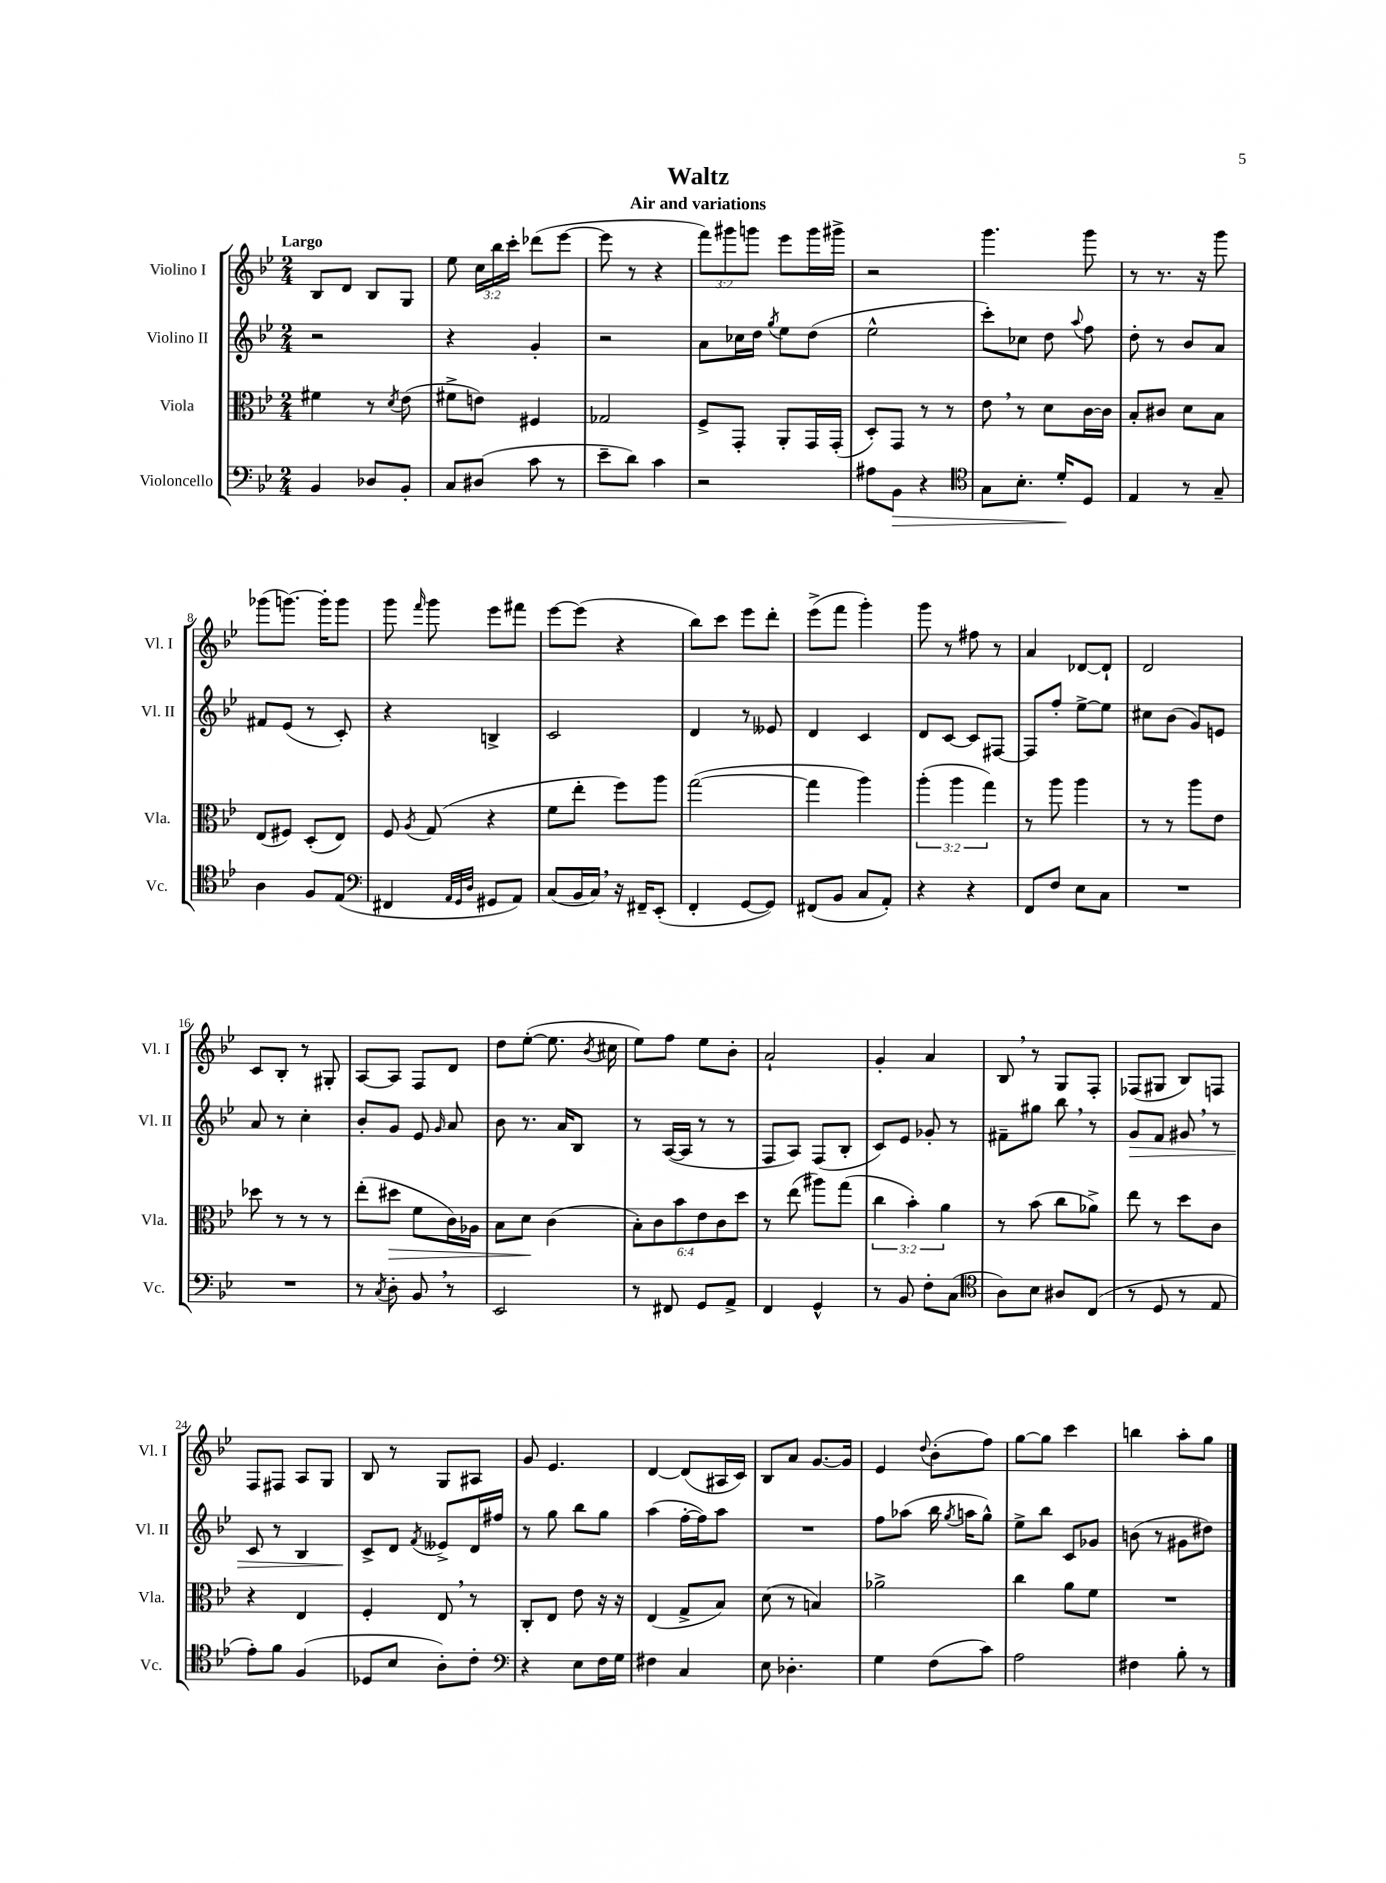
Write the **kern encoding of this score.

**kern	**kern	**kern	**kern
*staff4	*staff3	*staff2	*staff1
*clefF4	*clefC3	*clefG2	*clefG2
*k[b-e-]	*k[b-e-]	*k[b-e-]	*k[b-e-]
*M2/4	*M2/4	*M2/4	*M2/4
4BB-	4f#	2r	8B-
.	.	.	8d
8D-	8r	.	8B-
.	8qd	.	.
8BB-'	(8e-	.	8G
=	=	=	=
8C	8f#^	4r	8ee-
(8D#	8e)	.	24cc
.	.	.	24bb-
.	.	.	24ccc'
8c	4F#	4g'	(8ddd-
8r	.	.	[8eee-
=	=	=	=
8e-~	2G-	2r	8eee-]
8d)	.	.	8r
4c	.	.	4r
=	=	=	=
2r	8F^	8a	12fff)
.	.	.	12ggg#
.	8GG'	16cc-	.
.	.	.	12ggg
.	.	16dd	.
.	.	8qgg	.
.	8AA'	8ee-	8eee-
.	16GG	(8dd	16ggg
.	(16GG'	.	16ggg#^
=	=	=	=
8A#	8D')	2ee-^^	2r
8BB-	8GG	.	.
4r	8r	.	.
.	8r	.	.
=	=	=	=
*clefC4	*	*	*
8G	8e-	8ccc')	4.ggg
8.B-'	8r	8cc-	.
.	8d	8dd	.
16d'	.	.	.
.	.	8qqaa	.
8D	[16c	8ff	8ggg
.	16c]	.	.
=	=	=	=
4E-	8B-'	8dd'	8r
.	8c#	8r	8.r
8r	8d	8b-	.
.	.	.	16r
8G~	8B-	8a	8ggg
=	=	=	=
4A	(8E-	8f#	(8ggg-
.	8F#)	(8e-	[8.ggg)
8F	(8D'	8r	.
.	.	.	16ggg']
(8E-	8E-)	8c')	8ggg
=	=	=	=
*clefF4	*	*	*
4FF#	8F	4r	8ggg
.	8qA	.	16qqfff
.	(8G	.	8ggg
32qqAA	.	.	.
32qqGG	.	.	.
32qqD	.	.	.
8GG#	4r	4B^	8eee-
8AA)	.	.	8fff#
=	=	=	=
(8C	8f	2c	[8eee-
16BB-	8ee-'	.	(8eee-]
16C)	.	.	.
16r	8ff)	.	4r
16FF#~	.	.	.
(8EE-'	8aa	.	.
=	=	=	=
4FF'	([2gg	4d	8bb-)
.	.	.	8ccc
[8GG	.	8r	8eee-
8GG])	.	8e--	8ddd'
=	=	=	=
(8FF#	4gg]	4d	(8eee-^
8BB-	.	.	8fff
8C	4aa)	4c	4ggg')
8AA')	.	.	.
=	=	=	=
4r	(6aa'	8d	8ggg
.	.	[8c	8r
.	6aa	.	.
4r	.	8c]	8ff#
.	6gg)	.	.
.	.	[8F#	8r
=	=	=	=
8FF	8r	8F#]	4a
8F	8aa	8ff'	.
8E-	4aa	[8ee-^	[8d-
8C	.	8ee-]	8d-`]
=	=	=	=
2r	8r	8cc#	2d
.	8r	(8b-	.
.	8aa	8g)	.
.	8e-	8e	.
=	=	=	=
2r	8dd-	8a	8c
.	8r	8r	8B-'
.	8r	4cc'	8r
.	8r	.	8G#'
=	=	=	=
8r	(8ee-'	8b-'	[8A
8qC	.	.	.
8D'	8dd#	8g	8A]
8BB-	8f	8e-	8F
.	.	16qqg	.
8r	16c)	8a	8d
.	16A-	.	.
=	=	=	=
2EE-	8B-	8b-	8dd
.	8d	8.r	([8ee-'
.	(4c	.	8.ee-]
.	.	16a	.
.	.	8B-	.
.	.	.	8qb-
.	.	.	16cc#
=	=	=	=
8r	12B-')	8r	8ee-)
.	12c	.	.
8FF#	.	([16A	8ff
.	12b-	.	.
.	.	16A]	.
8GG	12e-	8r	8ee-
.	12c	.	.
8AA^	.	8r	8b-'
.	12dd	.	.
=	=	=	=
4FF	8r	8F	2a`
.	(8ee-	8A)	.
4GG^^	8aa#)	(8F	.
.	(8gg	8B-'	.
=	=	=	=
8r	6cc	8c)	4g'
8BB-	.	8e-	.
.	6b-')	.	.
8F'	.	8g-'	4a
.	6a	.	.
(8C	.	8r	.
=	=	=	=
*clefC4	*	*	*
8A)	8r	8f#~	8B-
8B-	(8b-	8gg#	8r
8A#	8cc	8bb-	8G
(8C	8a-^)	8r	8F'
=	=	=	=
8r	8ee-	8g	(8F-
8D	8r	8f	8G#
8r	8dd	8g#	8B-)
8E-	8c	8r	8F
=	=	=	=
8e-')	4r	8c	8F
8f	.	8r	8F#
(4F	4E-	4B-	8A
.	.	.	8G
=	=	=	=
8D-	4F'	8c^	8B-
8B-	.	8d	8r
.	.	8qf	.
8A')	8E-	8e--^	8G
8c'	8r	16d	8A#
.	.	16ff#	.
=	=	=	=
*clefF4	*	*	*
4r	8C'	8r	8g
.	8E-	8gg	4.e-
8E-	8e-	8bb-	.
16F	16r	8gg	.
16G	16r	.	.
=	=	=	=
4F#	(4E-	(4aa	[4d
4C	8G^	[16ff'	(8d]
.	.	16ff])	.
.	8B-)	8aa	16A#
.	.	.	16c)
=	=	=	=
8E-	(8d	2r	8B-
4.D-'	8r	.	8a
.	4B)	.	[8.g
.	.	.	16g]
=	=	=	=
4G	2a-^	8ff	4e-
.	.	(8aa-	.
.	.	.	8qqdd
(8F	.	16bb-	(8b-'
.	.	8qgg	.
.	.	16aa	.
8c)	.	8gg^^)	8ff)
=	=	=	=
2A	4cc	8ee-^	[8gg
.	.	8bb-	8gg]
.	8a	8c	4ccc
.	8f	8g-	.
=	=	=	=
4F#	2r	(8b	4bb
.	.	8r	.
8B-'	.	8g#	8aa'
8r	.	8dd#)	8gg
==	==	==	==
*-	*-	*-	*-
